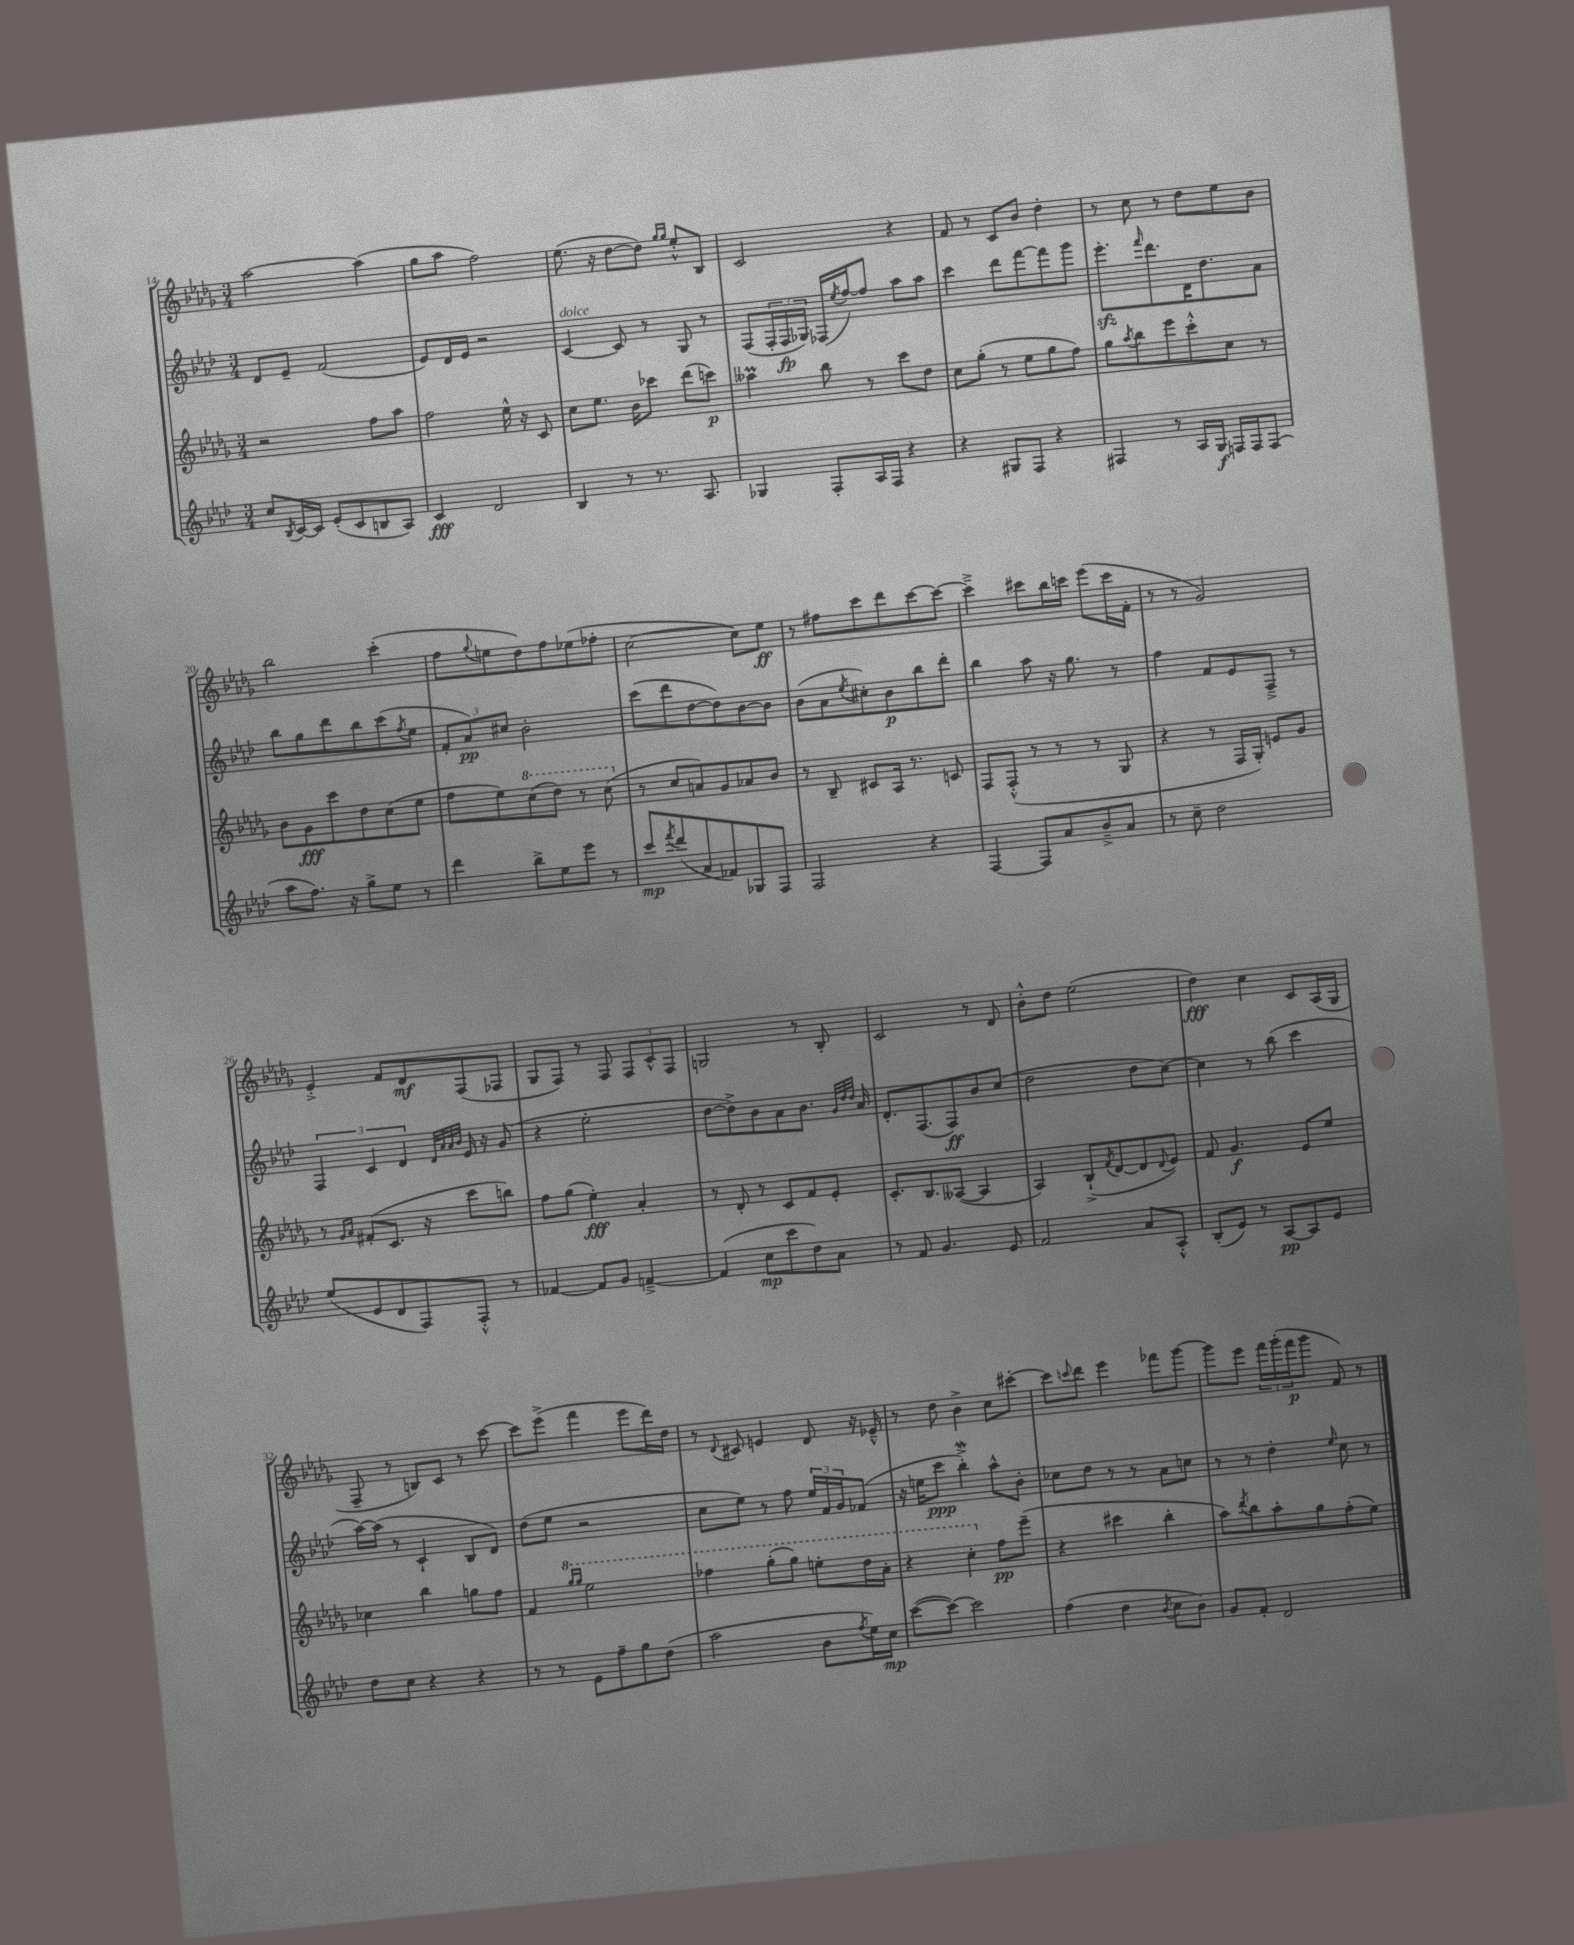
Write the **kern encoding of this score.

**kern	**kern	**kern	**kern
*staff4	*staff3	*staff2	*staff1
*clefG2	*clefG2	*clefG2	*clefG2
*k[b-e-a-d-]	*k[b-e-a-d-g-]	*k[b-e-a-d-]	*k[b-e-a-d-g-]
*M3/4	*M3/4	*M3/4	*M3/4
8cc	2r	8d-	[2aa-
8qB-	.	.	.
[16c	.	8e-~	.
16c]	.	.	.
(8e-'	.	(2f	.
8c	.	.	.
8B	8ff	.	(4aa-]
8A-)	8aa-	.	.
=	=	=	=
4c	2ff	8e-)	8gg-
.	.	16d-	8aa-
.	.	16e-	.
2d-	.	2r	2ff)
.	16ee-^^	.	.
.	16r	.	.
.	8c	.	.
=	=	=	=
4B-	8cc	[4c	(8.ee-
.	8.ee-	.	.
.	.	.	16r
8r	.	8c]	[8dd-
.	16b-	.	.
8.r	8ccc-	8r	8dd-])
.	.	.	16qqgg-
.	.	.	16qqgg-
.	(8ddd-	8G	8ee-'^^
8.A-	.	.	.
.	8ccc)	8r	8B-
=	=	=	=
4G-	4aa--	(8F	2c
.	.	24F'	.
.	.	24F	.
.	.	24G-)	.
8F'	8bb-	(16F-	.
.	.	8qee-	.
.	.	[16ff)	.
16A-	8r	8ff]	.
16F	.	.	.
4r	8ccc	8aa-	4r
.	8dd-	8aa-	.
=	=	=	=
4r	8cc	4ccc	8f
.	(8gg-'	.	8r
8G#	8r	8ddd-	8c
8F	8ee-	[8fff	8b-
4r	8gg-	8fff]	4dd-'
.	8ff)	8ggg	.
=	=	=	=
4F#	8gg-	8.eee-'	8r
.	8qaa-	.	.
.	8bb-	.	8cc
.	.	16qqfff	.
.	.	8.ddd-	.
8r	8eee-	.	8r
16A-	8ccc'^^	16d-	8dd-
16G	.	8.dd-	.
16F	8cc	.	8ee-
16F	.	.	.
(8F	8r	8a-	8b-
=	=	=	=
8aa-	8b-	8bb-	2bb-
8.ff)	8g-	8gg	.
.	8ccc	8ddd-	.
16r	.	.	.
8gg^	8dd-	8bb-	.
8ee-	(8cc	(8ccc	(4ccc'
.	.	8qff	.
8r	8ee-	8ee-	.
=	=	=	=
4ddd-	8ff	12f'	8ff
.	.	12a-)	.
.	.	.	8qqgg-
.	8ee-)	.	8ee
.	.	12cc#	.
8bb-^	(8ccc	2b-'	8dd-)
8ee-	8ddd-)	.	8ff
8eee-	8r	.	(8ee-
8r	(8ccc	.	8ff-'
=	=	=	=
8ccc	8r	(8ccc	[2cc
8qfff	.	.	.
(8ddd-	8cc	8ddd-	.
8a-	8a)	[8dd-	.
8f-)	8g-	8dd-])	.
8G-	8a-	[8b-	8cc])
8F	8b-	8b-]	8ee-
=	=	=	=
2F	8r	(8b-	8r
.	8B-~	8a-	8ff#
.	.	8qee-	.
.	8c#	8cc#')	8ccc
.	16A-	8b-	8ddd-
.	8.r	.	.
4r	.	8bb-	[8ccc
.	8c	8ddd-'	8ccc_
=	=	=	=
[4F	8F	4bb-	4ccc~^]
.	(8F'^^	.	.
8F]	8r	8aa-	8ccc#
8a-	8r	16r	16bb-
.	.	8.gg	16ccc
8b-~^	8r	.	(8eee-
8a-	8G-	8r	16ccc
.	.	.	16f'
=	=	=	=
8r	4r	4ff	8r
8cc~	.	.	8r
2dd-	8r	8f	2g-)
.	16F	8e-	.
.	16G-')	.	.
.	8e	8F~^	.
.	8g-	8r	.
=	=	=	=
(8ee-	8r	6F	4e-'^
.	16qqg-	.	.
.	16qqa-	.	.
8e-	(8f#'	.	.
.	.	6c	.
8d-	8.c	.	8f
.	.	6d-	.
8F)	.	.	8d-
.	16r	.	.
.	.	32qqd-	.
.	.	32qqa-	.
.	.	32qqa-	.
.	.	32qqb-	.
8F'^^	8ccc	16e-	(8F
.	.	16r	.
8r	8bb)	(8g	8F-
=	=	=	=
[4f-	8ff	4r	8G-
.	(8gg-	.	8F)
8f-]	4ee-')	2ee-'	8r
8g	.	.	8F
[4f~^	4a-'	.	12F
.	.	.	12c^^
.	.	.	12F
=	=	=	=
(4f]	8r	[8dd-	2G
.	8d-'	8dd-^])	.
8cc	8r	8b-	.
8ccc	8c	8a-	.
8dd-)	8f	8.b-	8r
8a-	8e-'	.	8B-'
.	.	32qqg	.
.	.	32qqdd-	.
.	.	32qqdd-	.
.	.	16a-	.
=	=	=	=
8r	8.c'	8.d-'	2c
8f	.	.	.
.	8.B-	(8.F	.
4.g	.	.	.
.	([8A--	8F)	.
.	4A--]	8b-	8r
8e-	.	(8cc	8d-
=	=	=	=
2f	4A-)	2dd-	8b-'^^
.	.	.	8dd-
.	(8B-`^	.	(2ee-
.	8qf	.	.
.	[8d-	.	.
8a-	8d-]	8dd-	.
.	8qqd-	.	.
8A-'^^	8e-)	[8cc)	.
=	=	=	=
(8B-'	8f	4cc]	4dd-)
8e-)	4.g-	.	.
8r	.	8r	4cc
[8A-	.	(8bb-	.
8A-]	8e-	4ccc	8c
8e-	8ee-	.	(16A-
.	.	.	16G-
=	=	=	=
8dd-	4cc-	[16aa-)	8F~
.	.	(16aa-]	.
8cc	.	8r	8r
4r	4bb-	4c`	8B)
.	.	.	8c
4r	8gg	8B-	8r
.	8ff	8d-)	[8ccc
=	=	=	=
8r	4f	(8dd-	8ccc]
8r	.	8ee-	(8eee-^
.	16qqggg-	.	.
.	16qqggg-	.	.
8e-	2eee-	2r	4fff
8ff~	.	.	.
8gg	.	.	8eee-
(8dd-	.	.	16ddd-)
.	.	.	16dd-
=	=	=	=
2aa-	4fff-	8cc	8r
.	.	.	8qqd-
.	.	8ee-)	8c#
.	(8ggg-'	8r	4e
.	8ggg-)	8ff	.
8b-	8eee'	24ee-	8d-
.	.	24f	.
.	.	24g	.
8qff	.	.	.
16ee-)	16ddd-	(8f-	16r
16cc	16aa-'	.	16e-~^^
=	=	=	=
([8ccc	4r	16r	8r
.	.	16ee	.
8ccc_)	.	8ccc	8dd-
2ccc]	4ccc'	4bb-'^)	4b-^
.	8ff	8aa-^^	8cc
.	(8eee-~	8b-'	[8ccc#'
=	=	=	=
(4ff	4r	8cc-	8ccc#]
.	.	.	8qqccc
.	.	8dd-	8ddd-
4dd-	4ccc#	8r	4eee-
.	.	8r	.
8qb-	.	.	.
8cc	4bb-'	8a-	8fff-
8b-)	.	8cc	[8ggg-
=	=	=	=
8g	8aa-)	8r	8ggg-]
.	8qddd-	.	.
8f'	8bb-	8r	8eee-
2d-	8aa-'	4dd-'	24fff
.	.	.	(24ggg-'
.	.	.	24fff
.	8gg-	.	8ggg-
.	.	16qqee-	.
.	(8ff'	8cc	8f)
.	8ee-)	8r	8r
==	==	==	==
*-	*-	*-	*-
